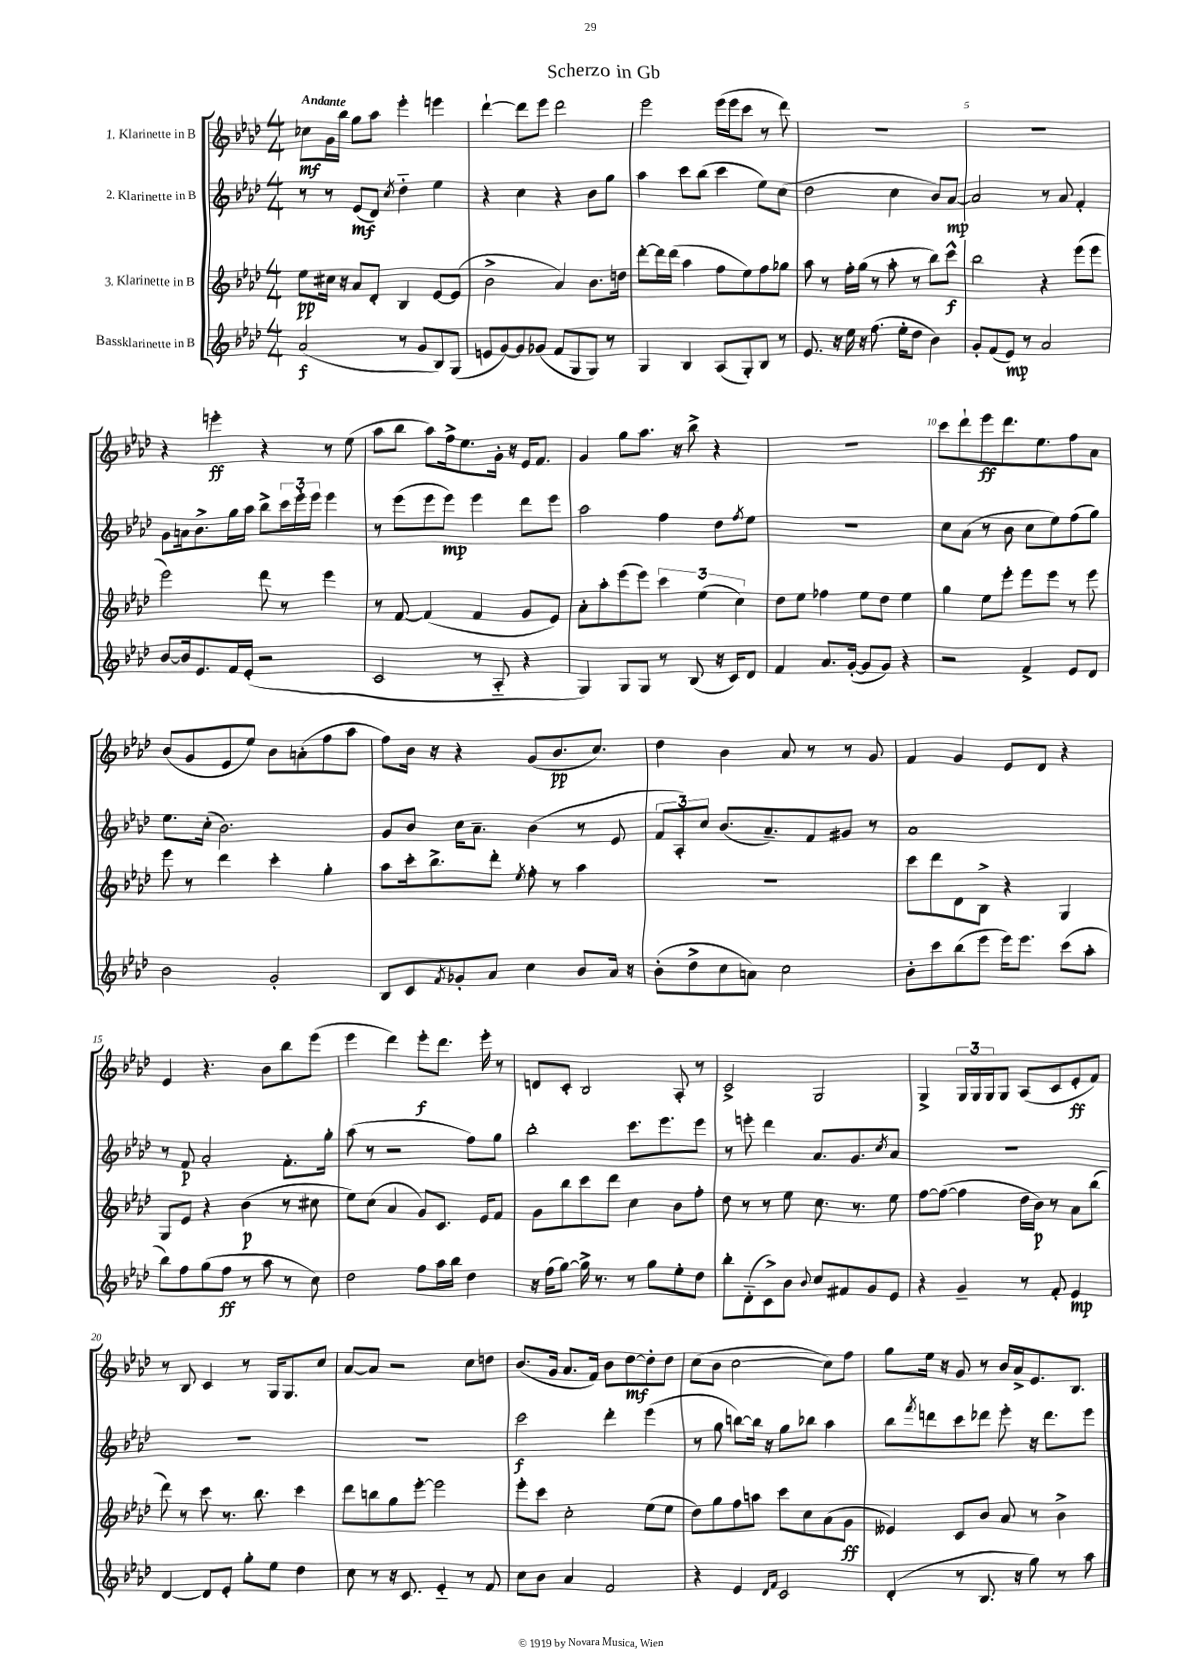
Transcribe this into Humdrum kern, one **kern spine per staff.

**kern	**dynam	**kern	**dynam	**kern	**dynam	**kern	**dynam
*part4	*part4	*part3	*part3	*part2	*part2	*part1	*part1
*staff4	*staff4	*staff3	*staff3	*staff2	*staff2	*staff1	*staff1
*I"Bassklarinette in B	*	*I"3. Klarinette in B	*	*I"2. Klarinette in B	*	*I"1. Klarinette in B	*
*clefG2	*	*clefG2	*	*clefG2	*	*clefG2	*
*k[b-e-a-d-]	*	*k[b-e-a-d-]	*	*k[b-e-a-d-]	*	*k[b-e-a-d-]	*
*M4/4	*	*M4/4	*	*M4/4	*	*M4/4	*
=1	=1	=1	=1	=1	=1	=1	=1
!	!	!	!	!	!	!LO:TX:a:B:t=Andante	!
(2a-/	f	8ee-\L	pp	8r	.	8cc-X\L	mf
.	.	16cc#X\Jk	.	8r	.	16g\L	.
.	.	16r	.	.	.	16bb-\JJ	.
.	.	8a-/L	.	(8e-/L	mf	8gg\L	.
.	.	8d-'/J	.	8d-/J)	.	8aa-\J	.
.	.	.	.	8qcc/	.	.	.
8r	.	4B-/	.	4dd-\	.	4eee-'\	.
8g/L	.	.	.	.	.	.	.
8B-/)	.	[8e-/L	.	4ee-\	.	4eeen\	.
(8G/J	.	(8e-/J]	.	.	.	.	.
=2	=2	=2	=2	=2	=2	=2	=2
8en/L	.	2b-^\	.	4r	.	[4ddd-`\	.
[8g/)	.	.	.	.	.	.	.
8g/]	.	.	.	4cc\	.	8ddd-\L]	.
(8g-X/J	.	.	.	.	.	8eee-\J	.
8f/L	.	4a-/)	.	4r	.	2ddd-\	.
8G/	.	.	.	.	.	.	.
8G/J)	.	8.b-\L	.	8b-\L	.	.	.
8r	.	.	.	8gg\J	.	.	.
.	.	16ddn\Jk	.	.	.	.	.
=3	=3	=3	=3	=3	=3	=3	=3
4G/	.	[8ddd-'\L	.	4aa-\	.	2eee-\	.
.	.	16ddd-\L]	.	.	.	.	.
.	.	(16ddd-\JJ	.	.	.	.	.
4B-/	.	4aa-\	.	8ccc\L	.	.	.
.	.	.	.	(8bb-\J	.	.	.
(8A-/L	.	8ff\L	.	4ccc\	.	(16eee-\LL	.
.	.	.	.	.	.	16eee-\J	.
8G'/)	.	8ee-\)	.	.	.	8ccc\J	.
8B-/J	.	8ff\	.	8ee-\L)	.	8r	.
8r	.	8gg-X\J	.	(8cc\J	.	8ddd-\)	.
=4	=4	=4	=4	=4	=4	=4	=4
8.e-/	.	8aa-\	.	2dd-\	.	1r	.
.	.	8r	.	.	.	.	.
16r	.	.	.	.	.	.	.
16ee-\	.	16ff'\LL	.	.	.	.	.
16r	.	(16gg\JJ	.	.	.	.	.
(8.ff\	.	8r	.	.	.	.	.
.	.	8aa-'\	.	4cc\	.	.	.
16ee-'\KL	.	.	.	.	.	.	.
8dd-\J	.	8r	.	.	.	.	.
4b-\)	.	8bb-\L)	.	8b-/L)	.	.	.
.	.	8ccc^^\J	f	[8a-/J	mp	.	.
=5	=5	=5	=5	=5	=5	=5	=5
8g'/L	.	2bb-\	.	2a-/]	.	1r	.
(8f/	.	.	.	.	.	.	.
8e-/J)	mp	.	.	.	.	.	.
8r	.	.	.	.	.	.	.
2a-/	.	4r	.	8r	.	.	.
.	.	.	.	8a-/	.	.	.
.	.	(8eee-\L	.	4f'/	.	.	.
.	.	8eee-\J	.	.	.	.	.
!!LO:LB:g=z
=6	=6	=6	=6	=6	=6	=6	=6
[8b-/L	.	2eee-\)	.	8g\L	.	4r	.
16b-/k]	.	.	.	16an\k	.	.	.
8.e-/	.	.	.	8.b-^\	.	.	.
.	.	.	.	.	.	4eeen'\	ff
16f/L	.	.	.	16gg\L	.	.	.
(16e-'/JJ	.	.	.	16aa-\JJ	.	.	.
2r	.	8ddd-\	.	8bb-^\L	.	4r	.
.	.	8r	.	24ccc\L	.	.	.
.	.	.	.	24eee-'\	.	.	.
.	.	.	.	24eee-\JJ	.	.	.
.	.	4eee-\	.	4eee-\	.	8r	.
.	.	.	.	.	.	(8ee-\	.
=7	=7	=7	=7	=7	=7	=7	=7
2c/	.	8r	.	8r	.	8aa-\L	.
.	.	[8f/	.	(8eee-\L	.	8bb-\J	.
.	.	(4f/]	.	8eee-\	.	8aa-\L)	.
.	.	.	.	8eee-\J)	mp	16ff^\k	.
.	.	.	.	.	.	8.ee-\	.
8r	.	4f/	.	4eee-\	.	.	.
8A-/	.	.	.	.	.	16g'\Jk	.
.	.	.	.	.	.	16r	.
4r	.	8g/L	.	8ddd-\L	.	16e-/KL	.
.	.	.	.	.	.	8.f/J	.
.	.	8e-/J)	.	8eee-\J	.	.	.
=8	=8	=8	=8	=8	=8	=8	=8
4G/)	.	8a-'\L	.	2aa-\	.	4g/	.
.	.	8aa-'\	.	.	.	.	.
8G/L	.	(8eee-\	.	.	.	8gg\L	.
8G/J	.	8eee-\J)	.	.	.	8.aa-\J	.
8r	.	6ccc\	.	4ff\	.	.	.
.	.	.	.	.	.	16r	.
(8B-/	.	.	.	.	.	8bb-^\	.
.	.	(6ee-\	.	.	.	.	.
16r	.	.	.	8dd-\L	.	4r	.
16c/KL)	.	.	.	.	.	.	.
.	.	6cc\)	.	.	.	.	.
.	.	.	.	8qff/	.	.	.
8d-/J	.	.	.	8ee-\J	.	.	.
=9	=9	=9	=9	=9	=9	=9	=9
4f/	.	8dd-\L	.	1r	.	1r	.
.	.	8ee-\J	.	.	.	.	.
8.a-/L	.	4ff-X\	.	.	.	.	.
([16g'/Jk	.	.	.	.	.	.	.
8g/L]	.	8ee-\L	.	.	.	.	.
8g/J)	.	8dd-\J	.	.	.	.	.
4r	.	4ee-\	.	.	.	.	.
=10	=10	=10	=10	=10	=10	=10	=10
2r	.	4gg\	.	8cc\L	.	8ccc\L	.
.	.	.	.	(8a-\J	.	8ddd-`\	.
.	.	8ee-\L	.	8r	.	8eee-\	ff
.	.	8eee-'\J	.	8b-\	.	8.ddd-\	.
4f^/	.	8eee-\L	.	8cc\L	.	.	.
.	.	.	.	.	.	8.ee-\	.
.	.	8eee-\J	.	8ee-\)	.	.	.
8e-/L	.	8r	.	(8ff\	.	8ff\	.
8d-/J	.	8eee-\	.	8gg\J)	.	8a-\J	.
!!LO:LB:g=z
=11	=11	=11	=11	=11	=11	=11	=11
2b-\	.	8eee-\	.	8.ee-\L	.	(8b-/L	.
.	.	8r	.	.	.	8g/	.
.	.	.	.	(16cc'\Jk	.	.	.
.	.	4ddd-\	.	2.b-\)	.	8e-/	.
.	.	.	.	.	.	8ee-/J)	.
2g'/	.	4ccc'\	.	.	.	8b-\L	.
.	.	.	.	.	.	(8an'\	.
.	.	4gg'\	.	.	.	8ff\	.
.	.	.	.	.	.	8aa-\J	.
=12	=12	=12	=12	=12	=12	=12	=12
8B-/L	.	8aa-\L	.	8g/L	.	8ff\L)	.
8c/	.	16ccc'\k	.	8b-/J	.	16b-\Jk	.
.	.	8.bb-^\	.	.	.	16r	.
8qf/	.	.	.	.	.	.	.
8g-X'/	.	.	.	16cc\KL	.	4r	.
.	.	.	.	8.a-~\J	.	.	.
8a-/J	.	8ddd-'\J	.	.	.	.	.
.	.	8qee-/	.	.	.	.	.
4cc\	.	8ff'\	.	(4b-\	.	(8g/L	.
.	.	8r	.	.	.	8.b-/	pp
8b-/L	.	4aa-\	.	8r	.	.	.
.	.	.	.	.	.	8.cc/J)	.
16a-/Jk	.	.	.	8e-/	.	.	.
16r	.	.	.	.	.	.	.
=13	=13	=13	=13	=13	=13	=13	=13
(8b-'\L	.	1r	.	12f/L	.	4dd-\	.
.	.	.	.	12A-'/)	.	.	.
8dd-^\	.	.	.	.	.	.	.
.	.	.	.	12cc/J	.	.	.
8cc\	.	.	.	(8.b-/L	.	4b-\	.
8an\J)	.	.	.	.	.	.	.
.	.	.	.	8.a-~/)	.	.	.
2cc\	.	.	.	.	.	8a-/	.
.	.	.	.	8f/	.	8r	.
.	.	.	.	8g#X/J	.	8r	.
.	.	.	.	8r	.	8g/	.
=14	=14	=14	=14	=14	=14	=14	=14
8b-'\L	.	8ccc\L	.	1a-	.	4f/	.
8ccc\	.	8ddd-\	.	.	.	.	.
(8bb-\	.	8d-\	.	.	.	4g/	.
8eee-\J	.	8B-^\J	.	.	.	.	.
16eee-\KL)	.	4r	.	.	.	8e-/L	.
8.eee-\J	.	.	.	.	.	.	.
.	.	.	.	.	.	8d-/J	.
(8ccc\L	.	4G/	.	.	.	4r	.
8aa-'\J	.	.	.	.	.	.	.
!!LO:LB:g=z
=15	=15	=15	=15	=15	=15	=15	=15
8bb-\L)	.	8G/L	.	8r	.	4e-/	.
8ff\	.	8e-/J	.	8f/	p	.	.
(8gg\	.	4r	.	2a-'/	.	4.r	.
8ff\J	ff	.	.	.	.	.	.
8r	.	(4b-\	p	.	.	.	.
8aa-\	.	.	.	.	.	8b-\L	.
8r	.	8r	.	8.f'\L	.	8bb-\	.
8cc\)	.	8cc#X\	.	.	.	(8eee-\J	.
.	.	.	.	16gg'\Jk	.	.	.
=16	=16	=16	=16	=16	=16	=16	=16
2dd-\	.	8ee-\L)	.	(8aa-\	.	4eee-\	.
.	.	(8cc\J	.	8r	.	.	.
.	.	4a-/	.	2r	.	4ddd-\)	.
8ff\L	.	8g/L)	.	.	.	8eee-'\L	f
16aa-\L	.	8.c/J	.	.	.	8.ddd-\J	.
16bb-\JJ	.	.	.	.	.	.	.
4dd-\	.	.	.	8ff\L)	.	.	.
.	.	16e-/KL	.	.	.	16eee-'\	.
.	.	8f/J	.	8gg\J	.	8r	.
=17	=17	=17	=17	=17	=17	=17	=17
16r	.	8g\L	.	2bb-'\	.	8dn/L	.
(16ff\KL	.	.	.	.	.	.	.
[8gg\J)	.	8bb-\	.	.	.	8c'/J	.
16gg^\]	.	8ccc\	.	.	.	2B-/	.
8.r	.	.	.	.	.	.	.
.	.	8ddd-\J	.	.	.	.	.
8r	.	4cc\	.	8.ccc\L	.	.	.
8gg\L	.	.	.	.	.	.	.
.	.	.	.	8.eee-\	.	.	.
8ee-'\	.	8b-\L	.	.	.	8A-'/	.
8dd-\J	.	8ff'\J	.	8eee-\J	.	8r	.
=18	=18	=18	=18	=18	=18	=18	=18
8bb-'\L	.	8dd-\	.	8r	.	2c^/	.
(8d-\	.	8r	.	8eeen'\	.	.	.
8c^\)	.	8r	.	4ddd-\	.	.	.
8b-\J	.	8ee-\	.	.	.	.	.
8qqb-/	.	.	.	.	.	.	.
8cc/L	.	8.cc\	.	8.a-/L	.	2G/	.
8f#X/	.	.	.	.	.	.	.
.	.	8.r	.	8.g/	.	.	.
8g/	.	.	.	.	.	.	.
.	.	.	.	8qcc/	.	.	.
8e-/J	.	8ee-\	.	8a-/J	.	.	.
=19	=19	=19	=19	=19	=19	=19	=19
4r	.	[8ff\L	.	1r	.	4G^/	.
.	.	(8ff\J_	.	.	.	.	.
4g~/	.	4ff\]	.	.	.	24G/LL	.
.	.	.	.	.	.	24G/	.
.	.	.	.	.	.	24G/J	.
.	.	.	.	.	.	8G/J	.
8r	.	16dd-\LL	.	.	.	(8A-/L	.
.	.	16b-\JJ)	p	.	.	.	.
8f'/	.	8r	.	.	.	8c/	.
4e-/	mp	8a-\L	.	.	.	8e-'/	ff
.	.	(8bb-\J	.	.	.	8f/J)	.
!!LO:LB:g=z
=20	=20	=20	=20	=20	=20	=20	=20
[4d-/	.	8ddd-\)	.	1r	.	8r	.
.	.	8r	.	.	.	8B-/	.
8d-/L]	.	8ccc\	.	.	.	4c/	.
8e-'/J	.	8.r	.	.	.	.	.
8gg'\L	.	.	.	.	.	8r	.
.	.	8.bb-\	.	.	.	.	.
8ee-\J	.	.	.	.	.	16G/KL	.
.	.	.	.	.	.	8.G/	.
4dd-\	.	4ccc\	.	.	.	.	.
.	.	.	.	.	.	8cc/J	.
=21	=21	=21	=21	=21	=21	=21	=21
8cc\	.	8ddd-\L	.	1r	.	[8a-/L	.
8r	.	8bbn\	.	.	.	8a-/J]	.
16r	.	8gg\	.	.	.	2r	.
8.c/	.	.	.	.	.	.	.
.	.	[8eee-'\J	.	.	.	.	.
4e-/	.	2eee-\]	.	.	.	.	.
8r	.	.	.	.	.	8cc\L	.
8f/	.	.	.	.	.	8ddn\J	.
=22	=22	=22	=22	=22	=22	=22	=22
8cc\L	.	8eee-'\L	.	2ccc\	f	(8.b-/L	.
8b-\J	.	8ccc\J	.	.	.	.	.
.	.	.	.	.	.	16g/Jk	.
4a-/	.	2cc'\	.	.	.	8.a-/L	.
.	.	.	.	.	.	16f/Jk)	.
2f/	.	.	.	4ddd-'\	.	8b-\L	.
.	.	.	.	.	.	[8dd-\	mf
.	.	(8ee-\L	.	(4eee-\	.	8dd-'\]	.
.	.	8ee-\J	.	.	.	8dd-\J	.
=23	=23	=23	=23	=23	=23	=23	=23
4r	.	8dd-\L)	.	8r	.	(8cc\L	.
.	.	8gg\	.	8gg\	.	8b-\J	.
4e-/	.	8ff\	.	[8bbn\L)	.	[2cc\	.
.	.	8aan\J	.	16bb\Jk]	.	.	.
.	.	.	.	16r	.	.	.
16qqd-/LL	.	.	.	.	.	.	.
16qqf/JJ	.	.	.	.	.	.	.
2c/	.	8ccc\L	.	8gg\L	.	.	.
.	.	8cc\	.	8bb-X\J	.	.	.
.	.	(8a-\	.	4aa-\	.	8cc\L])	.
.	.	8g\J	ff	.	.	8ff\J	.
=24	=24	=24	=24	=24	=24	=24	=24
(4d-'/	.	4e--X/)	.	8bb-\L	.	8gg\L	.
.	.	.	.	8qfff/	.	.	.
.	.	.	.	8dddn\	.	16ee-\Jk	.
.	.	.	.	.	.	16r	.
8r	.	8c/L	.	8ccc\	.	8g/	.
8.B-/	.	8b-/J	.	8ddd-X\J	.	8r	.
.	.	8a-/	.	8eee-'\	.	16b-/LL	.
16r	.	.	.	.	.	16a-^/J	.
8gg\)	.	8r	.	16r	.	8.e-/	.
.	.	.	.	8.ddd-\L	.	.	.
8r	.	4b-^\	.	.	.	.	.
.	.	.	.	.	.	8.B-/J	.
8aa-\	.	.	.	8eee-\J	.	.	.
==	==	==	==	==	==	==	==
*-	*-	*-	*-	*-	*-	*-	*-
